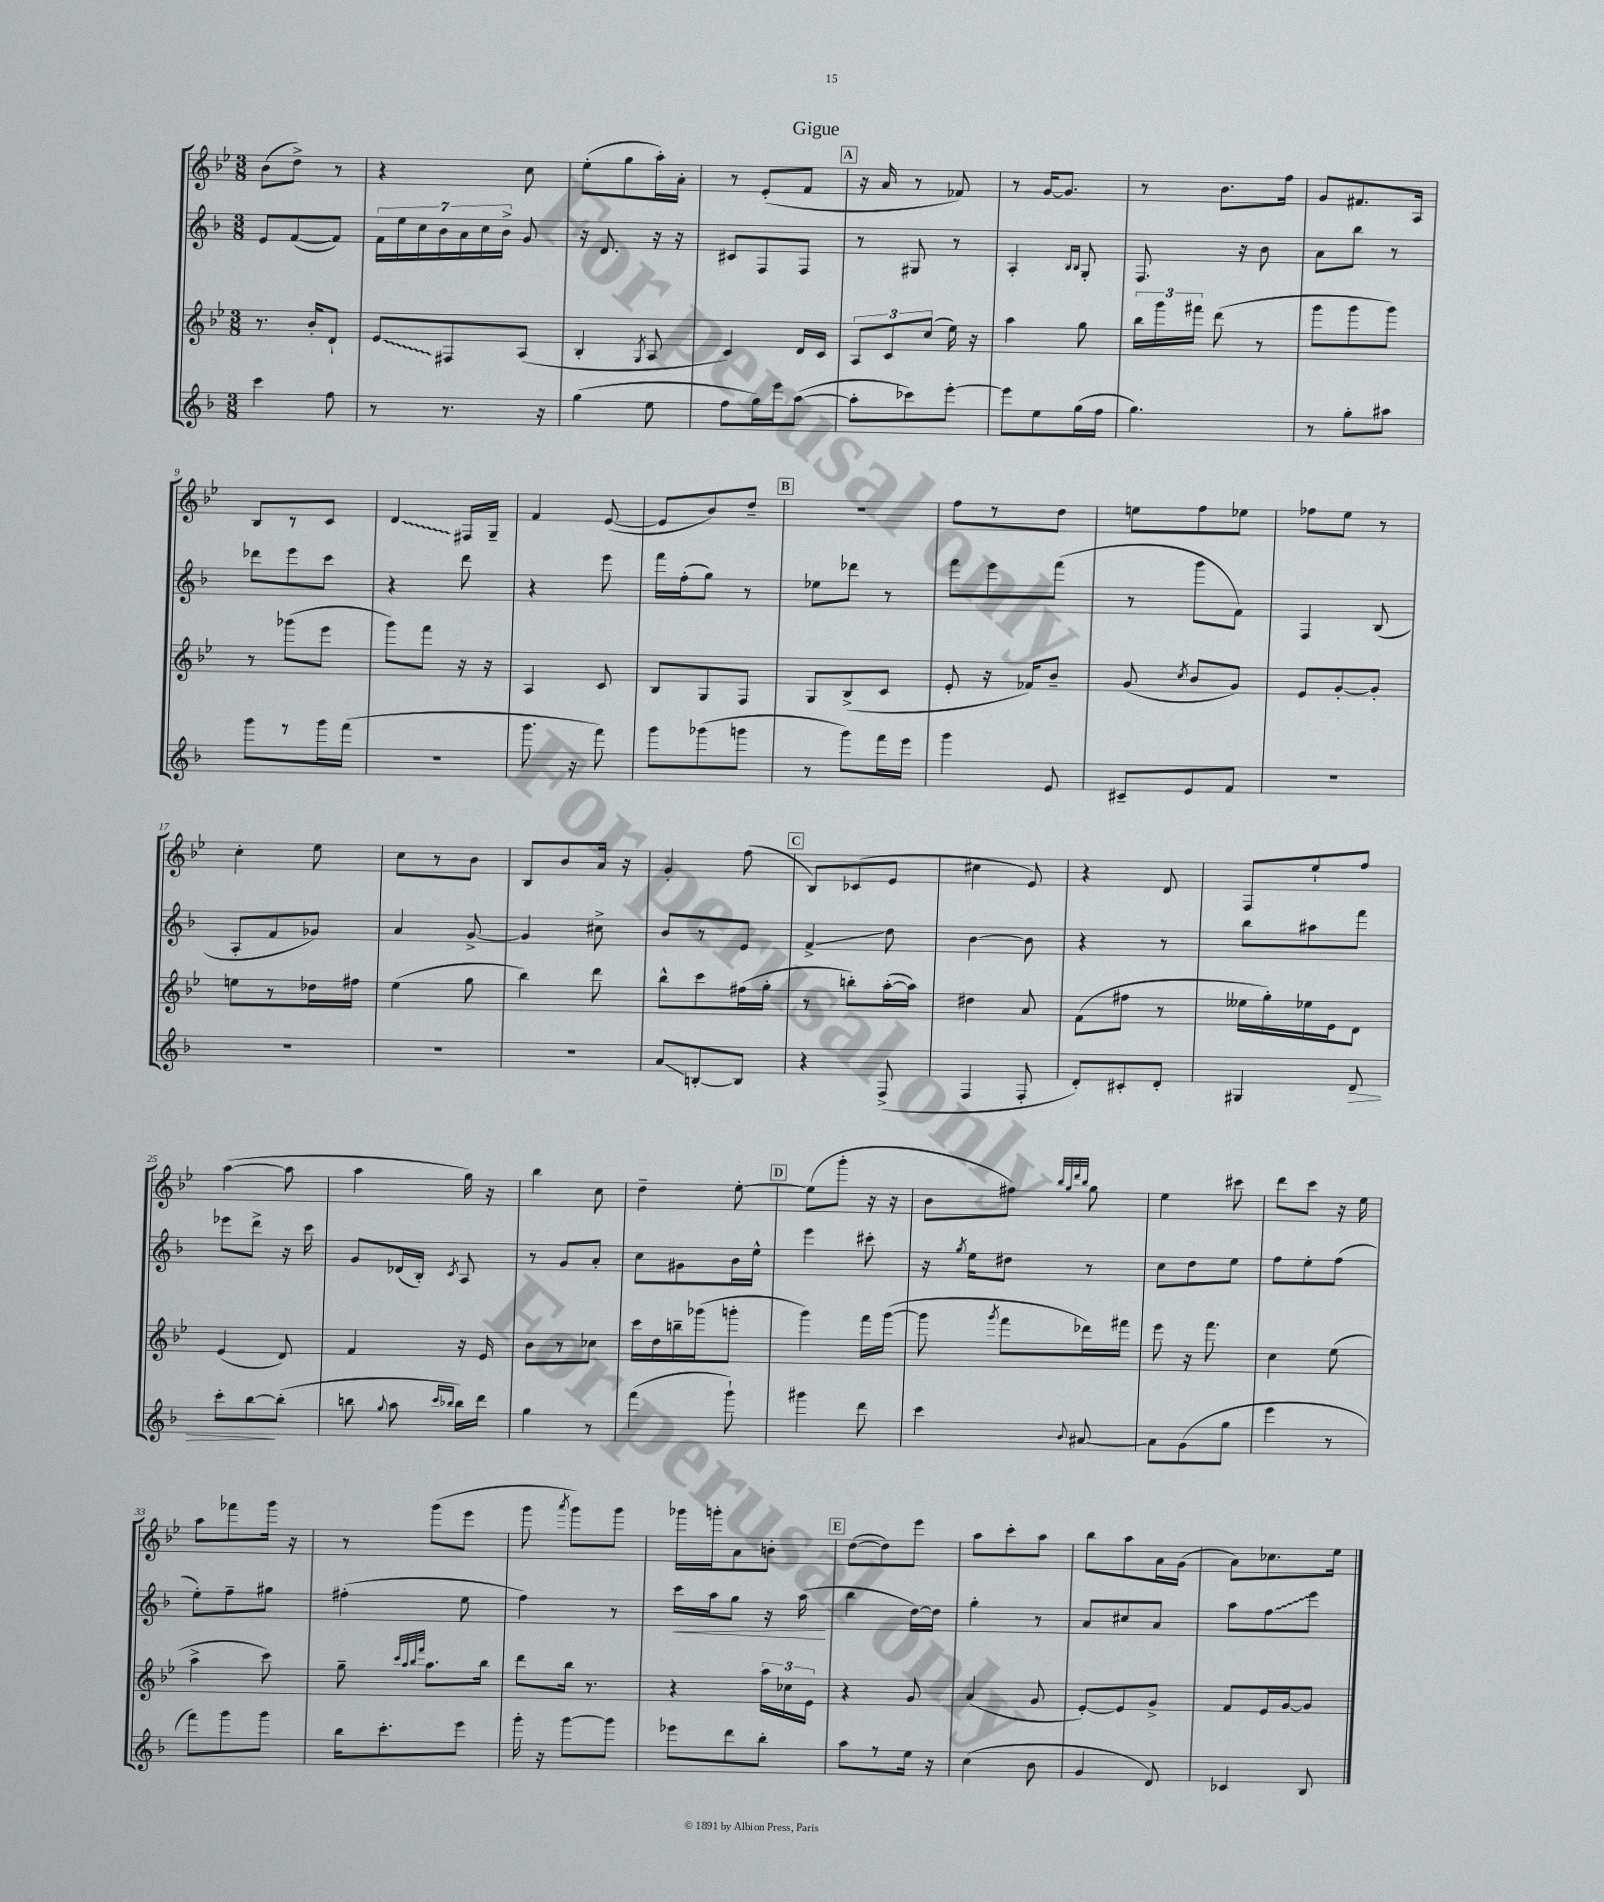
\header { title = "Gigue" }
<<
\new StaffGroup <<
\new Staff = "s0" {
    \clef treble \key bes \major \numericTimeSignature \time 3/8
    \autoBeamOff bes'8[( d''8]->) r8 |
    r4 c''8 |
    ees''8[-.( g''8 a''16-.) a'16]-. |
    r8 ees'8[-.( f'8] |
    \mark \markup { \box "A" } r16 a'16 r8 fes'8) |
    r8 g'16[~ g'8.] |
    r8 bes'8.[ f''16] |
    g'8[ fis'8. a16] |
    bes8[ r8 c'8] |
    \once \override Glissando.style = #'zigzag d'4\glissando fis16[ g16]-- |
    f'4 ees'8~( |
    ees'8[ bes'8) d''8]-- |
    \mark \markup { \box "B" } R4. |
    f''8[ r8 d''8] |
    e''8[ f''8 ees''8] |
    fes''8[ ees''8] r8 |
    c''4-. ees''8 |
    c''8[ r8 bes'8] |
    bes8[ bes'8 a'16] r16 |
    g'4-. f''8( |
    \mark \markup { \box "C" } bes8[) ces'8( ees'8] |
    cis''4 ees'8) |
    r4 d'8 |
    f8[ ees''8-! f''8] |
    a''4~( a''8 |
    a''4 g''16) r16 |
    bes''4 c''8 |
    d''4-- ees''8~-. |
    \mark \markup { \box "D" } ees''8[( g'''8]-. r16 r16 |
    bes'8[ fis''8]) \grace { bes''32[ g''32 d'''32 bes''32] } g''8 |
    ees''4 cis'''8 |
    d'''8[ c'''8] r16 ees''16 |
    a''8[ fes'''8 g'''16] r16 |
    r8 g'''8[( ees'''8] |
    g'''8 \acciaccatura { a'''8 } g'''8[) g'''8] |
    ges'''16[ g'''16-. a'8 b'8]-. |
    \mark \markup { \box "E" } d''8[~( d''8) ees'''8] |
    a''8[ c'''8-. a''8] |
    bes''8[ a''8 a'16 g'16]( |
    a'8[) ces''8. ees''16] \bar "|." |
}
\new Staff = "s1" {
    \clef treble \key f \major \numericTimeSignature \time 3/8
    \autoBeamOff e'8[ f'8~( f'8]) |
    \tuplet 7/4 { f'16[ e''16 c''16 bes'16 a'16 c''16 bes'16]-> } g'8 |
    r16 d'8. r16 r16 |
    cis'8[ f8 f8] |
    \mark \markup { \box "A" } r8 gis8 r8 |
    a4-. \grace { bes16[ bes16] } g8-. |
    f8. r16 bes'8 |
    a'8[ bes''8] r8 |
    des'''8[ e'''8 c'''8] |
    r4 d'''8 |
    r4 e'''8 |
    f'''16[ f''16-.( g''8]) r8 |
    \mark \markup { \box "B" } ees''8[ des'''8] r8 |
    f'''8[ e'''8 f'''8]( |
    r8 g'''8[ f'8]) |
    f4 bes8( |
    a8[-. f'8 ges'8]) |
    a'4 g'8~-> |
    g'4 cis''8-> |
    bes'8[ r8 e'8] |
    \mark \markup { \box "C" } f'4->\glissando d''8 |
    bes'4~ bes'8 |
    r4 r8 |
    bes''8[ ais''8 f'''8] |
    ees'''8[ d'''8]-> r16 c'''16 |
    g'8[ des'16( bes16]-.) \acciaccatura { c'8 } a8 |
    r8 g'8[ a'8]-. |
    c''8[ gis'8 bes'16 e''16]-^ |
    \mark \markup { \box "D" } e'''4 cis'''8-. |
    r16 \acciaccatura { g''8 } e''16[ dis''8] r8 |
    c''8[ d''8 e''8] |
    f''8[ e''8-. f''8]( |
    e''8[-.) f''8-- gis''8] |
    fis''4-.( e''8 |
    f''4) r8 |
    c'''16[\< a''16 g''8] r16 a''16\!( |
    \mark \markup { \box "E" } bes''4 d''16[~) d''16] |
    g''4-. r8 |
    a'8[ cis''8 a'8] |
    a''8[ \once \override Glissando.style = #'zigzag f''8\glissando e'''8] \bar "|." |
}
\new Staff = "s2" {
    \clef treble \key bes \major \numericTimeSignature \time 3/8
    \autoBeamOff r8. bes'16[-. d'8]-! |
    \once \override Glissando.style = #'zigzag ees'8[\glissando fis8 a8]( |
    bes4-. \acciaccatura { g8 } a8 |
    c'4) d'16[ c'16] |
    \mark \markup { \box "A" } \tuplet 3/2 { a8[ c'8 c''8]( } ees''16) r16 |
    a''4 g''8 |
    \tuplet 3/2 { bes''16[ g'''16 fis'''16] } d'''8( r8 |
    g'''8[ g'''8 g'''8]) |
    r8 ges'''8[( ees'''8] |
    g'''8[) f'''8] r16 r16 |
    a4 c'8 |
    bes8[ g8 f8] |
    \mark \markup { \box "B" } g8[ bes8->( c'8] |
    ees'8-. r16 fes'16[) bes'8]-- |
    g'8( \acciaccatura { c''8 } bes'8[ g'8]) |
    ees'8[ g'8~-. g'8]-. |
    e''8[ r8 des''16 fis''16] |
    ees''4( g''8 |
    bes''4) d'''8 |
    bes''8[-^ c'''8 fis''16( g''16]-. |
    \mark \markup { \box "C" } r8 b''8[-.) a''16~-.( a''16]) |
    dis''4 a'8 |
    f'8[( fis''8] r8 |
    eeses''16[ g''16-.) ees''16 ees'16 d'8] |
    ees'4( d'8) |
    f'4 r16 ees'16 |
    bes'8[ r8 ces''8] |
    c'''16[ d''16 b''16-- ges'''16( g'''8]-. |
    \mark \markup { \box "D" } g'''4) f'''16[ g'''16]~( |
    g'''8 \acciaccatura { g'''8 } f'''8[ des'''16) fis'''16] |
    ees'''8 r16 f'''8. |
    c''4 ees''8( |
    a''4-> c'''8) |
    g''8-- \grace { c'''32[ a''32 bes''32 f'''32] } a''8.[ bes''16] |
    d'''8[ bes''16] r8. |
    r4 \tuplet 3/2 { a''16[ ces''16 ees'16] } |
    \mark \markup { \box "E" } r4 g'8 |
    a'4( g'8 |
    ees'8[~-.) ees'8 g'8]-> |
    f'8[ ees'16 g'16~ g'8] \bar "|." |
}
\new Staff = "s3" {
    \clef treble \key f \major \numericTimeSignature \time 3/8
    \autoBeamOff c'''4 f''8 |
    r8 r8. r16 |
    g''4( e''8 |
    f''8[ g''16) e'''16 a''8]~( |
    \mark \markup { \box "A" } a''8[-. ces'''8) e'''8]~-. |
    e'''8[ e''8 g''16( f''16] |
    g''4.) |
    r8 g''8[-. ais''8] |
    g'''8[ r8 g'''16 f'''16]( |
    R4. |
    g'''8. r16 f'''8) |
    g'''8[ ges'''8( g'''8] |
    \mark \markup { \box "B" } r8 g'''8[) f'''16 e'''16] |
    g'''4 e'8 |
    cis'8[-- e'8 f'8] |
    R4. |
    R4. |
    R4. |
    R4. |
    a'8[\glissando b8~-. b8] |
    \mark \markup { \box "C" } r4 f8->( |
    f4 f8-. |
    d'8[-.) cis'8-. d'8]-. |
    gis4 d'8\> |
    c'''8[-. bes''8~\! bes''8]-.( |
    b''8 \appoggiatura { g''8 } a''8 \grace { c'''16[ bes''16] } bes''16[) d'''16] |
    g''4 r8 |
    f'''4( g'''8-!) |
    \mark \markup { \box "D" } gis'''4 d'''8 |
    c'''4 \appoggiatura { bes'8 } ais'8~ |
    ais'8[ g'8( g''8] |
    e'''4 r8 |
    f'''8[) g'''8 g'''8] |
    bes''16[ c'''8.-. e'''8] |
    g'''16-. r16 g'''8[~ g'''8] |
    ees'''8[ d'''8 bes''8]-. |
    \mark \markup { \box "E" } a''8[ r8 e''16] r16 |
    c''4( bes'8 |
    g'4 d'8) |
    ces'4 bes8 \bar "|." |
}
>>
>>
